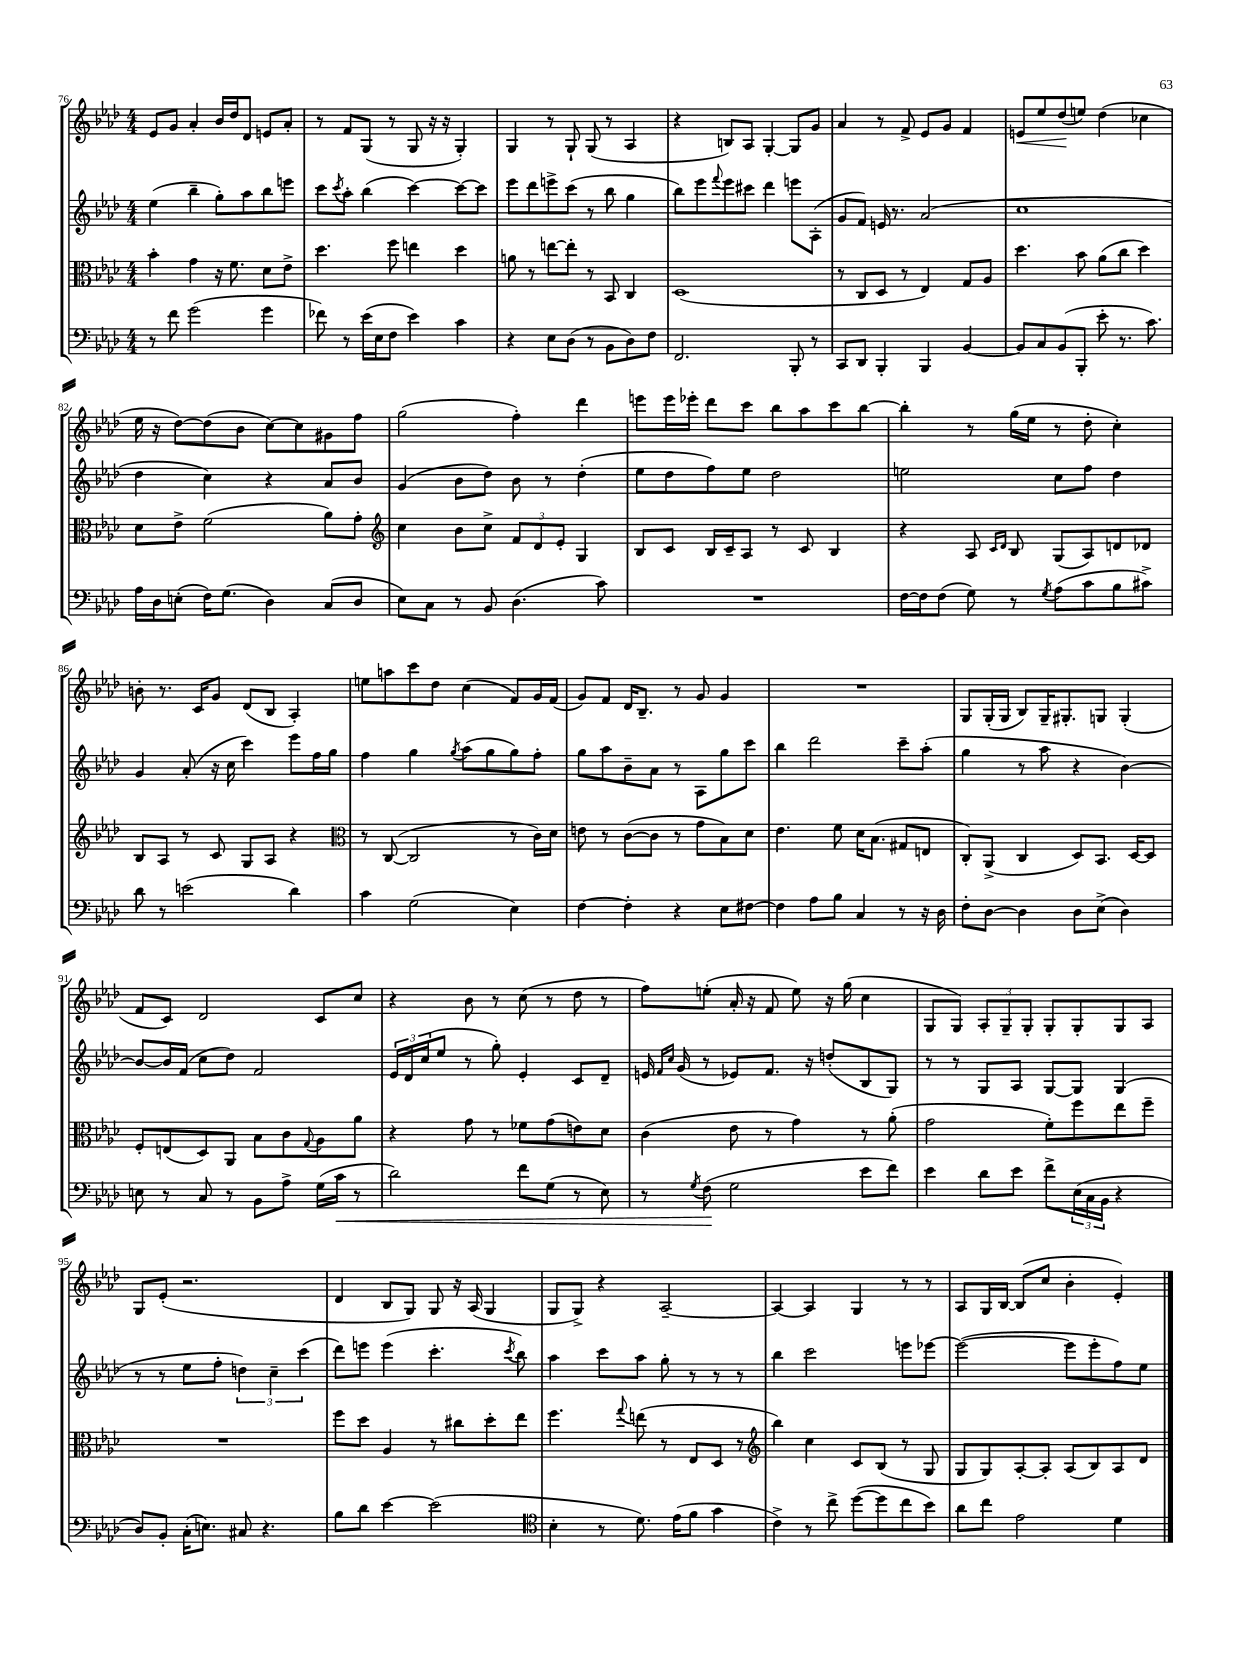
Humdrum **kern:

**kern	**dynam	**kern	**kern	**kern	**dynam
*part4	*part4	*part3	*part2	*part1	*part1
*staff4	*staff4	*staff3	*staff2	*staff1	*staff1
*clefF4	*	*clefC3	*clefG2	*clefG2	*
*k[b-e-a-d-]	*	*k[b-e-a-d-]	*k[b-e-a-d-]	*k[b-e-a-d-]	*
*M4/4	*	*M4/4	*M4/4	*M4/4	*
=76	=76	=76	=76	=76	=76
8r	.	4b-'\	(4ee-\	8e-/L	.
8f\	.	.	.	8g/J	.
(2g\	.	4g\	4bb-~\	4a-'/	.
.	.	16r	8gg'\L)	16b-/LL	.
.	.	8.f\	.	16dd-/J	.
.	.	.	8aa-\	8d-/J	.
4g\	.	8d-\L	8bb-\	8en/L	.
.	.	8e-^\J	8eeen\J	8a-'/J	.
=77	=77	=77	=77	=77	=77
8f-X\)	.	4.dd-\	8ccc\L	8r	.
.	.	.	8qccc/	.	.
8r	.	.	8aa-'\J	8f/L	.
(16e-\LL	.	.	(4bb-\	(8G/J	.
16E-\J	.	.	.	.	.
8F\J	.	8ff\	.	8r	.
4e-\)	.	4een\	[4ccc\)	8G/	.
.	.	.	.	16r	.
.	.	.	.	16r	.
4c\	.	4dd-\	8ccc\L_	4G'/)	.
.	.	.	8ccc\J]	.	.
=78	=78	=78	=78	=78	=78
4r	.	8an\	8eee-\L	4G/	.
.	.	8r	8ddd-\	.	.
8E-\L	.	[8een\L	8eeen^\	8r	.
(8D-\J	.	8ee'\J]	(8ccc\J	8G`/	.
8r	.	8r	8r	(8G/	.
8BB-\L	.	8BB-/	8bb-\	8r	.
8D-\)	.	4C/	4gg\	4A-/	.
8F\J	.	.	.	.	.
=79	=79	=79	=79	=79	=79
2.FF/	.	(1D-	8bb-\L)	4r	.
.	.	.	8eee-\	.	.
.	.	.	8qqfff/	.	.
.	.	.	8eee-\	8Bn/L)	.
.	.	.	8ccc#X\J	8A-/J	.
.	.	.	4ddd-\	[4G'/	.
8BBB-'/	.	.	8eeen\L	8G/L]	.
8r	.	.	(8A-'\J	8g/J	.
=80	=80	=80	=80	=80	=80
8CC/L	.	8r	8g/L	4a-/	.
8DD-/J	.	8C/L	8f/J)	.	.
4BBB-'/	.	8D-/J	16en/	8r	.
.	.	.	8.r	.	.
.	.	8r	.	8f^/	.
4BBB-/	.	4E-/)	(2a-/	8e-/L	.
.	.	.	.	8g/J	.
[4BB-/	.	8G/L	.	4f/	.
.	.	8A-/J	.	.	.
=81	=81	=81	=81	=81	=81
!	!	!	!	!	!LO:HP:b
8BB-/L]	.	4.dd-\	1cc	8en/L	<
8C/	.	.	.	8ee-/	.
(8BB-/	.	.	.	(8dd-/	.
8BBB-'/J	.	8b-\	.	8een/J)	[
8e-'\	.	(8a-\L	.	(4dd-\	.
8.r	.	8cc\J	.	.	.
.	.	4dd-\)	.	4cc-X\	.
8.c\)	.	.	.	.	.
!!LO:LB:g=z
=82	=82	=82	=82	=82	=82
16A-\LL	.	8d-\L	4dd-\	16ee-\	.
16D-\J	.	.	.	16r	.
(8En'\J	.	8e-^\J	.	[8dd-\L)	.
16F\KL)	.	(2f\	4cc\)	(8dd-\]	.
(8.G\J	.	.	.	.	.
.	.	.	.	8b-\J	.
4D-\)	.	.	4r	[8cc\L)	.
.	.	.	.	8cc\]	.
(8C/L	.	8a-\L)	8a-/L	8g#X\	.
8D-/J	.	8g'\J	8b-/J	8ff\J	.
=83	=83	=83	=83	=83	=83
*	*	*clefG2	*	*	*
8E-\L)	.	4cc\	(4g/	(2gg\	.
8C\J	.	.	.	.	.
8r	.	8b-\L	8b-\L	.	.
8BB-/	.	8cc^\J	8dd-\J)	.	.
(4.D-\	.	12f/L	8b-\	4ff'\)	.
.	.	12d-/	.	.	.
.	.	.	8r	.	.
.	.	12e-'/J	.	.	.
.	.	4G/	(4dd-'\	4ddd-\	.
8c\)	.	.	.	.	.
=84	=84	=84	=84	=84	=84
1r	.	8B-/L	8ee-\L	8eeen\L	.
.	.	8c/J	8dd-\	16eee\L	.
.	.	.	.	16eee-X'\JJ	.
.	.	16B-/LL	8ff\)	8ddd-\L	.
.	.	16c~/J	.	.	.
.	.	8A-/J	8ee-\J	8ccc\J	.
.	.	8r	2dd-\	8bb-\L	.
.	.	8c/	.	8aa-\	.
.	.	4B-/	.	8ccc\	.
.	.	.	.	[8bb-\J	.
=85	=85	=85	=85	=85	=85
[16F\LL	.	4r	2een\	4bb-'\]	.
16F\J]	.	.	.	.	.
(8F\J	.	.	.	.	.
8G\)	.	8A-/	.	8r	.
.	.	16qqc/LL	.	.	.
.	.	16qqd-/JJ	.	.	.
8r	.	8B-/	.	(16gg\LL	.
.	.	.	.	16ee-\JJ	.
8qG/	.	.	.	.	.
(8A-\L	.	(8G/L	8cc\L	8r	.
8c\	.	8A-/)	8ff\J	8dd-'\	.
8B-\	.	8dn/	4dd-\	4cc'\)	.
8c#X^\J)	.	8d-X/J	.	.	.
!!LO:LB:g=z
=86	=86	=86	=86	=86	=86
8d-\	.	8B-/L	4g/	8bn'\	.
8r	.	8A-/J	.	8.r	.
(2en\	.	8r	(8a-'/	.	.
.	.	.	.	16c/KL	.
.	.	8c/	16r	8g/J	.
.	.	.	16cc\	.	.
.	.	8G/L	4ccc\)	(8d-/L	.
.	.	8A-/J	.	8B-/J	.
4d-\)	.	4r	8eee-\L	4A-'/)	.
.	.	.	16ff\L	.	.
.	.	.	16gg\JJ	.	.
=87	=87	=87	=87	=87	=87
*	*	*clefC3	*	*	*
4c\	.	8r	4ff\	8een\L	.
.	.	([8C/	.	8aan\	.
(2G\	.	2C/]	4gg\	8ccc\	.
.	.	.	.	8dd-\J	.
.	.	.	8qgg/	.	.
.	.	.	(8aa-\L	(4cc\	.
.	.	.	8gg\	.	.
4E-\)	.	8r	8gg\)	8f/L)	.
.	.	16c\LL)	8ff'\J	16g/L	.
.	.	16d-\JJ	.	(16f/JJ	.
=88	=88	=88	=88	=88	=88
[4F\	.	8en\	8gg\L	8g/L)	.
.	.	8r	8aa-\	8f/J	.
4F'\]	.	([8c\L	8b-~\	16d-/KL	.
.	.	.	.	8.B-~/J	.
.	.	8c\J]	8a-\J	.	.
4r	.	8r	8r	8r	.
.	.	8g\L	8A-\L	8g/	.
8E-\L	.	8B-\)	8gg\	4g/	.
[8F#X\J	.	8d-\J	8ccc\J	.	.
=89	=89	=89	=89	=89	=89
4F#\]	.	4.e-\	4bb-\	1r	.
8A-\L	.	.	2ddd-\	.	.
8B-\J	.	8f\	.	.	.
4C/	.	16d-\KL	.	.	.
.	.	(8.B-\J	.	.	.
8r	.	8G#X/L	8ccc~\L	.	.
16r	.	8En/J	(8aa-'\J	.	.
16D-\	.	.	.	.	.
=90	=90	=90	=90	=90	=90
8F'\L	.	8C'/L)	4gg\	8G/L	.
[8D-\J	.	(8AA-^/J	.	(16G'/L	.
.	.	.	.	16G/JJ	.
4D-\]	.	4C/	8r	8B-/L)	.
.	.	.	8aa-\	16G~/K	.
.	.	.	.	8.G#X'/	.
8D-\L	.	8D-/L)	4r	.	.
(8E-^\J	.	8.BB-/J	.	8Gn/J	.
4D-\)	.	.	[4b-\)	(4G'/	.
.	.	[16D-/KL	.	.	.
.	.	8D-/J]	.	.	.
!!LO:LB:g=z
=91	=91	=91	=91	=91	=91
8En\	.	8F'/L	8b-/L_	8f/L	.
8r	.	(8En/	16b-/L]	8c/J)	.
.	.	.	(16f/JJ	.	.
8C/	.	8D-/)	8cc\L	2d-/	.
8r	.	8AA-/J	8dd-\J)	.	.
8BB-\L	.	8B-\L	2f/	.	.
8A-^\J	.	8c\	.	.	.
.	.	8qqG/	.	.	.
(16G\LL	.	8A-\	.	8c/L	.
!	!LO:HP:b	!	!	!	!
16c\JJ	<	.	.	.	.
8r	.	8a-\J	.	8cc/J	.
=92	=92	=92	=92	=92	=92
2d-\)	.	4r	24e-/LL	4r	.
.	.	.	24d-/	.	.
.	.	.	(24cc/J	.	.
.	.	.	8ee-/J	.	.
.	.	8g\	8r	8b-\	.
.	.	8r	8gg'\)	8r	.
8f\L	.	8f-X\L	4e-'/	(8cc\	.
(8G\J	.	(8g\	.	8r	.
8r	.	8en\)	8c/L	8dd-\	.
8E-\)	.	8d-\J	8d-~/J	8r	.
=93	=93	=93	=93	=93	=93
8r	.	(4c\	16en/	8ff\L)	.
.	.	.	16qqf/LL	.	.
.	.	.	16qqcc/JJ	.	.
.	.	.	(16g/	.	.
8qG/	.	.	.	.	.
(8F\	.	.	8r	(8een'\J	.
2G\	[	8e-\	8e-X/L)	16a-'/	.
.	.	.	.	16r	.
.	.	8r	8.f/J	8f/	.
.	.	4g\)	.	8ee\)	.
.	.	.	16r	.	.
.	.	.	(8ddn'/L	16r	.
.	.	.	.	(16gg\	.
8e-\L	.	8r	8B-/	4cc\	.
8f\J)	.	(8a-'\	8G/J)	.	.
=94	=94	=94	=94	=94	=94
4e-\	.	2g\	8r	8G/L	.
.	.	.	8r	8G/J)	.
8d-\L	.	.	8G/L	12A-'/L	.
.	.	.	.	12G~/	.
8e-\J	.	.	8A-/J	.	.
.	.	.	.	12G'/J	.
8f^\L	.	8f'\L)	[8G/L	8G'/L	.
(24E-\L	.	8ff\	8G/J]	8G'/	.
24C\	.	.	.	.	.
24BB-\JJ	.	.	.	.	.
4r	.	8ee-\	(4G/	8G/	.
.	.	8ff~\J	.	8A-/J	.
!!LO:LB:g=z
=95	=95	=95	=95	=95	=95
8D-/L)	.	1r	8r	8G/L	.
8BB-'/J	.	.	8r	(8e-'/J	.
(16C'\KL	.	.	8ee-\L	2.r	.
8.En\J)	.	.	.	.	.
.	.	.	8ff'\J	.	.
8C#X/	.	.	6ddn\)	.	.
4.r	.	.	.	.	.
.	.	.	6cc~\	.	.
.	.	.	(6ccc\	.	.
=96	=96	=96	=96	=96	=96
8B-\L	.	8ff\L	8ddd-\L)	4d-/	.
8d-\J	.	8dd-\J	8eeen\J	.	.
[4e-\	.	4A-/	(4eee\	8B-/L	.
.	.	.	.	8G/J)	.
(2e-\]	.	8r	4.ccc'\	8G/	.
.	.	8cc#X\L	.	16r	.
.	.	.	.	(16A-/	.
.	.	8dd-'\	.	4G/	.
.	.	.	8qccc/	.	.
.	.	8ee-\J	8bb-\)	.	.
=97	=97	=97	=97	=97	=97
*clefC4	*	*	*	*	*
4B-'\	.	4.ff\	4aa-\	8G/L	.
.	.	.	.	8G^/J)	.
8r	.	.	8ccc\L	4r	.
.	.	8qqgg/	.	.	.
8.d-\)	.	(8een\	8aa-\J	.	.
.	.	8r	8gg'\	[2A-~/	.
(16e-\KL	.	.	.	.	.
8f\J	.	8E-/L	8r	.	.
4g\	.	8D-/J	8r	.	.
.	.	8r	8r	.	.
=98	=98	=98	=98	=98	=98
*	*	*clefG2	*	*	*
4c^\)	.	4bb-\)	4bb-\	4A-/_	.
8r	.	4cc\	2ccc\	4A-/]	.
8cc^\	.	.	.	.	.
([8dd-\L	.	8c/L	.	4G/	.
8dd-\]	.	(8B-/J	.	.	.
8cc\	.	8r	8eeen\L	8r	.
8b-\J)	.	8G/	[8eee-X\J	8r	.
=99	=99	=99	=99	=99	=99
8a-\L	.	8G/L	(2eee-\_	8A-/L	.
8cc\J	.	8G/)	.	16G/L	.
.	.	.	.	[16B-/JJ	.
2e-\	.	[8A-'/	.	(8B-/L]	.
.	.	8A-'/J]	.	8cc/J	.
.	.	(8A-/L	8eee-\L]	4b-'\	.
.	.	8B-/)	8eee-'\	.	.
4d-\	.	8A-/	8ff\)	4e-'/)	.
.	.	8d-/J	8ee-\J	.	.
==	==	==	==	==	==
*-	*-	*-	*-	*-	*-
